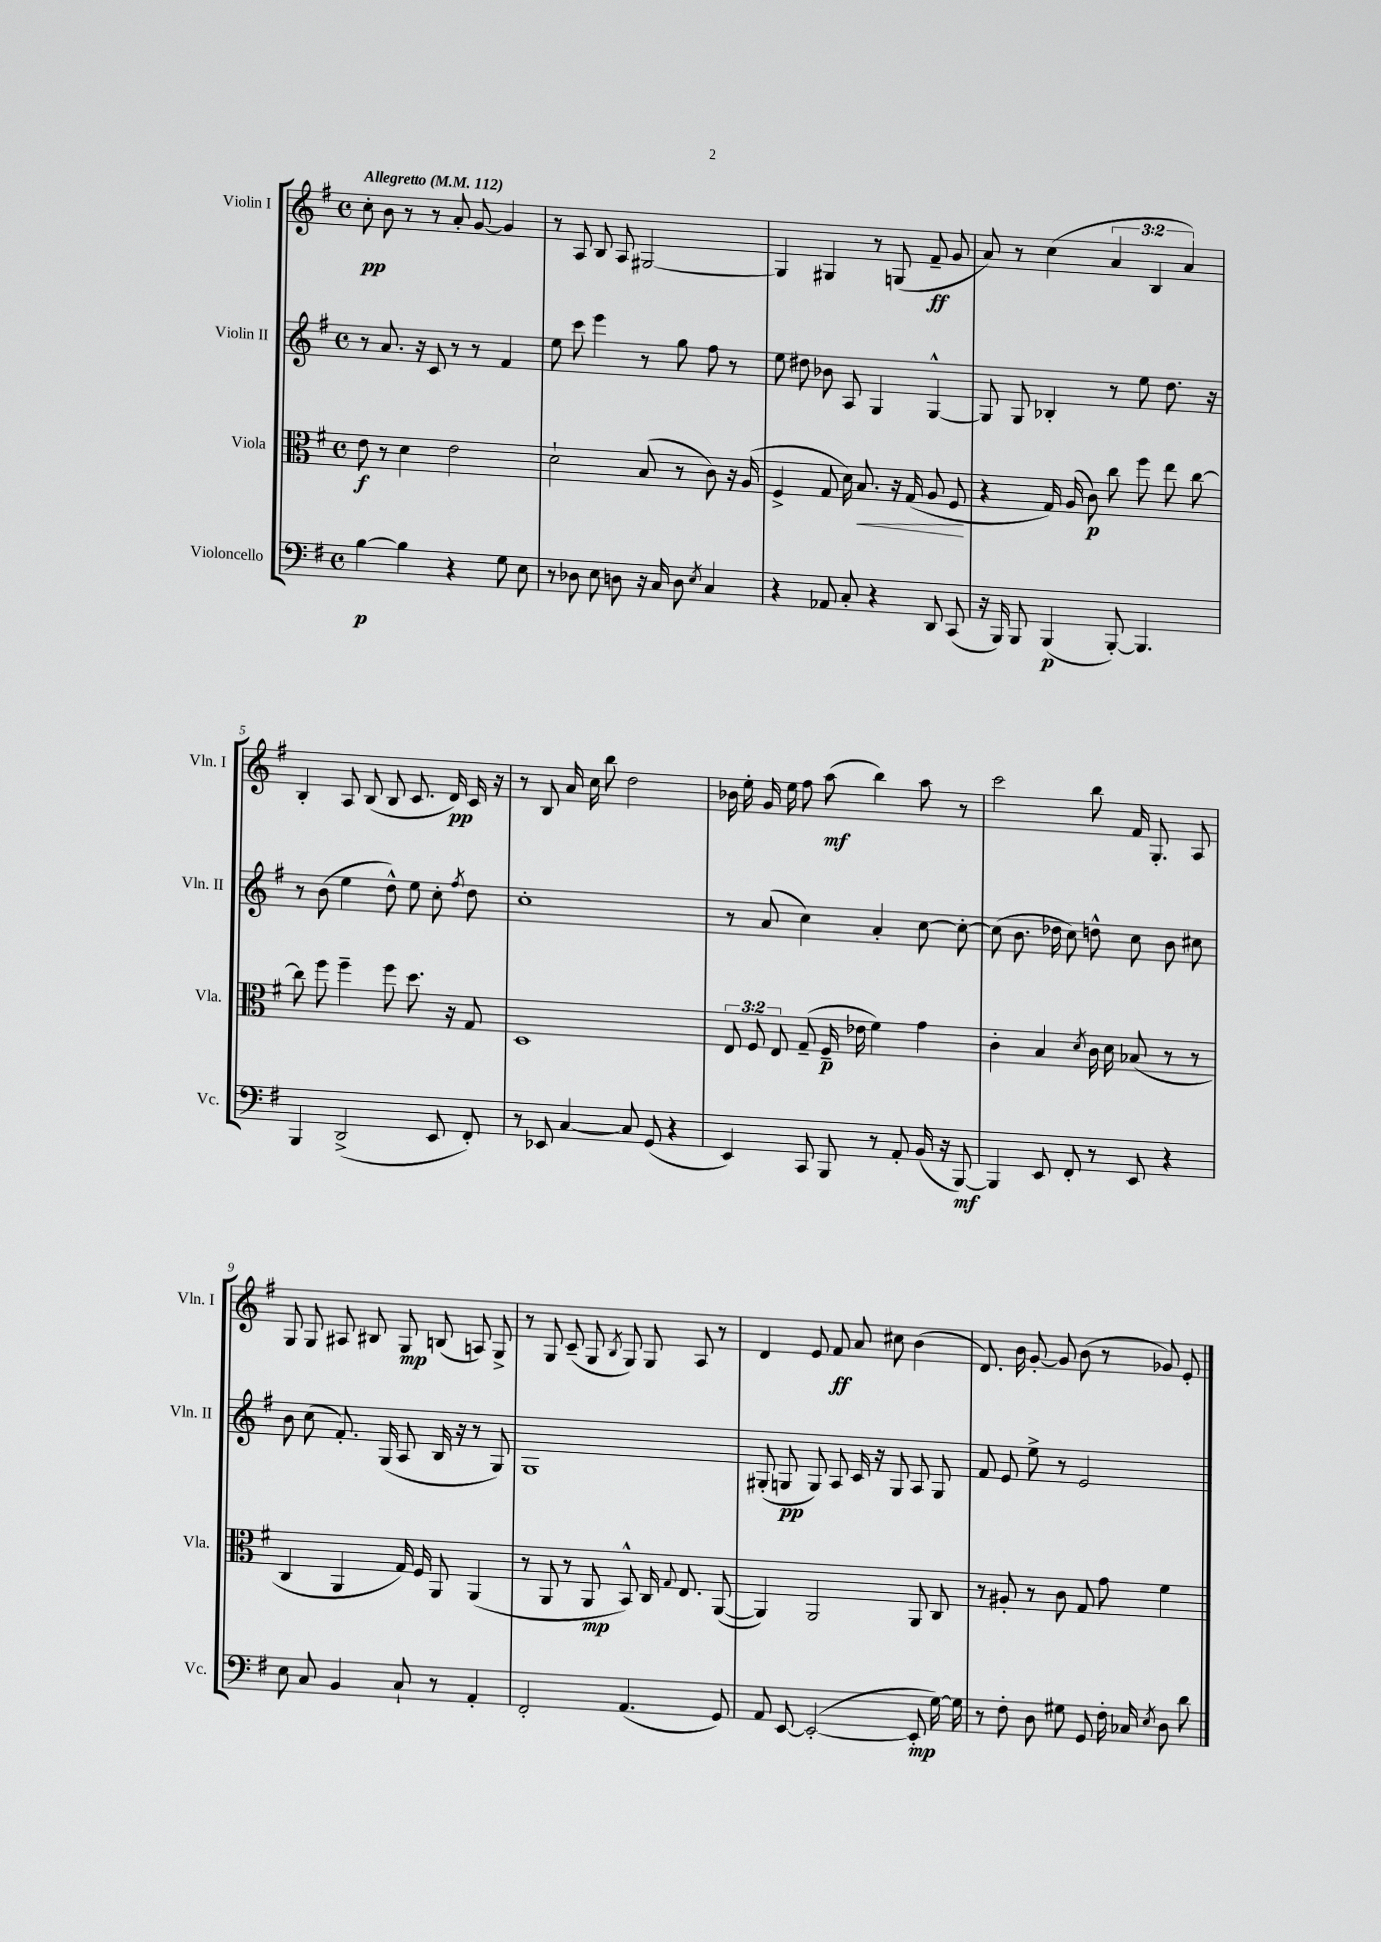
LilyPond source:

<<
\new StaffGroup <<
\new Staff = "s0" \with { instrumentName = "Violin I" shortInstrumentName = "Vln. I" } {
    \clef treble \key g \major \defaultTimeSignature \time 4/4 \override Staff.TupletNumber.text = #tuplet-number::calc-fraction-text \tempo "Allegretto" 4 = 112
    \autoBeamOff c''8-.\pp b'8 r8 r8 a'8-. g'8~ g'4 |
    r8 a8 b8 a8 gis2~ |
    gis4 gis4 r8 g8( fis'8--\ff g'8 |
    a'8) r8 c''4( \tuplet 3/2 { a'4 b4 a'4) } |
    b4-. a8 b8( b8 c'8. d'16\pp) c'16 r16 |
    r8 b8 a'16 c''16 b''8 d''2 |
    bes'16 e''16-. g'16 e''16 fis''8 a''8\mf( b''4) a''8 r8 |
    c'''2 b''8 fis'16 g8.-. a8 |
    g8 g8 ais8 bis8 g8\mp b8( a8) g8-> |
    r8 g8 c'8--( g8 \acciaccatura { b8 } g8) g8 a8 r8 |
    d'4 e'8 fis'8\ff a'8 cis''8 b'4( |
    d'8.) b'16 g'8~-. g'8 b'8( r8 ges'8) e'8-. \bar "|." |
}
\new Staff = "s1" \with { instrumentName = "Violin II" shortInstrumentName = "Vln. II" } {
    \clef treble \key g \major \defaultTimeSignature \time 4/4
    \autoBeamOff r8 a'8. r16 c'8 r8 r8 fis'4 |
    e''8 c'''8 e'''4 r8 g''8 fis''8 r8 |
    e''8 dis''8 bes'8 a8 g4 g4~-^ |
    g8 g8 bes4-. r8 e''8 d''8. r16 |
    r8 b'8( e''4 d''8-^) e''8 c''8-. \acciaccatura { fis''8 } d''8 |
    c''1-. |
    r8 a'8( c''4) a'4-. c''8~ c''8~-. |
    c''8( b'8. des''16 c''8) d''8-^ c''8 b'8 cis''8 |
    b'8 c''8( fis'8.-.) g16( a8 b16 r16 r8 g8) |
    g1 |
    gis8-.( g8\pp g8) a8 c'16 r16 g8 a8 g8 |
    fis'8 e'8 e''8-> r8 e'2 \bar "|." |
}
\new Staff = "s2" \with { instrumentName = "Viola" shortInstrumentName = "Vla." } {
    \clef alto \key g \major \defaultTimeSignature \time 4/4 \override Staff.TupletNumber.text = #tuplet-number::calc-fraction-text
    \autoBeamOff e'8\f r8 d'4 e'2 |
    d'2-! b8( r8 c'8) r16 a16( |
    fis4-> g8 d'16) b8.\< r16 g16( a8 fis8\! |
    r4 g16) a16( c'8\p) c''8 fis''8 e''8 c''8~ |
    c''8 fis''8 fis''4-- fis''8 d''8. r16 g8 |
    d1 |
    \tuplet 3/2 { e8 fis8 e8 } g8--( fis16--\p ees'16 fis'4) g'4 |
    c'4-. b4 \acciaccatura { d'8 } c'16 d'16 bes8( r8 r8 |
    c4 a,4 g16) fis16 a,8 a,4( |
    r8 a,8 r8 a,8\mp b,8-^) c16 \appoggiatura { g8 } e8. a,8~( |
    a,4) a,2 a,8 c8 |
    r8 ais8-. r8 c'8 g8 g'8 fis'4 \bar "|." |
}
\new Staff = "s3" \with { instrumentName = "Violoncello" shortInstrumentName = "Vc." } {
    \clef bass \key g \major \defaultTimeSignature \time 4/4
    \autoBeamOff b4~\p b4 r4 g8 e8 |
    r8 des8 e8 d8 r16 c16 d8 \acciaccatura { e8 } c4 |
    r4 aes,8 c8-. r4 d,8 c,8( |
    r16 b,,16) b,,8 b,,4\p( b,,8~-.) b,,4. |
    b,,4 d,2->( e,8 fis,8-.) |
    r8 ees,8 c4~ c8 g,8( r4 |
    e,4) c,8 b,,8 r8 a,8-. b,16( r16 b,,8~\mf) |
    b,,4 e,8 fis,8-. r8 e,8 r4 |
    e8 c8 b,4 c8-! r8 a,4-. |
    fis,2-. a,4.( g,8) |
    a,8 e,8~ e,2~-.( e,8-.\mp g16~) g16 |
    r8 fis8-. d8 gis8 g,8 fis16-. ces16 \acciaccatura { e8 } d8 d'8 \bar "|." |
}
>>
>>
